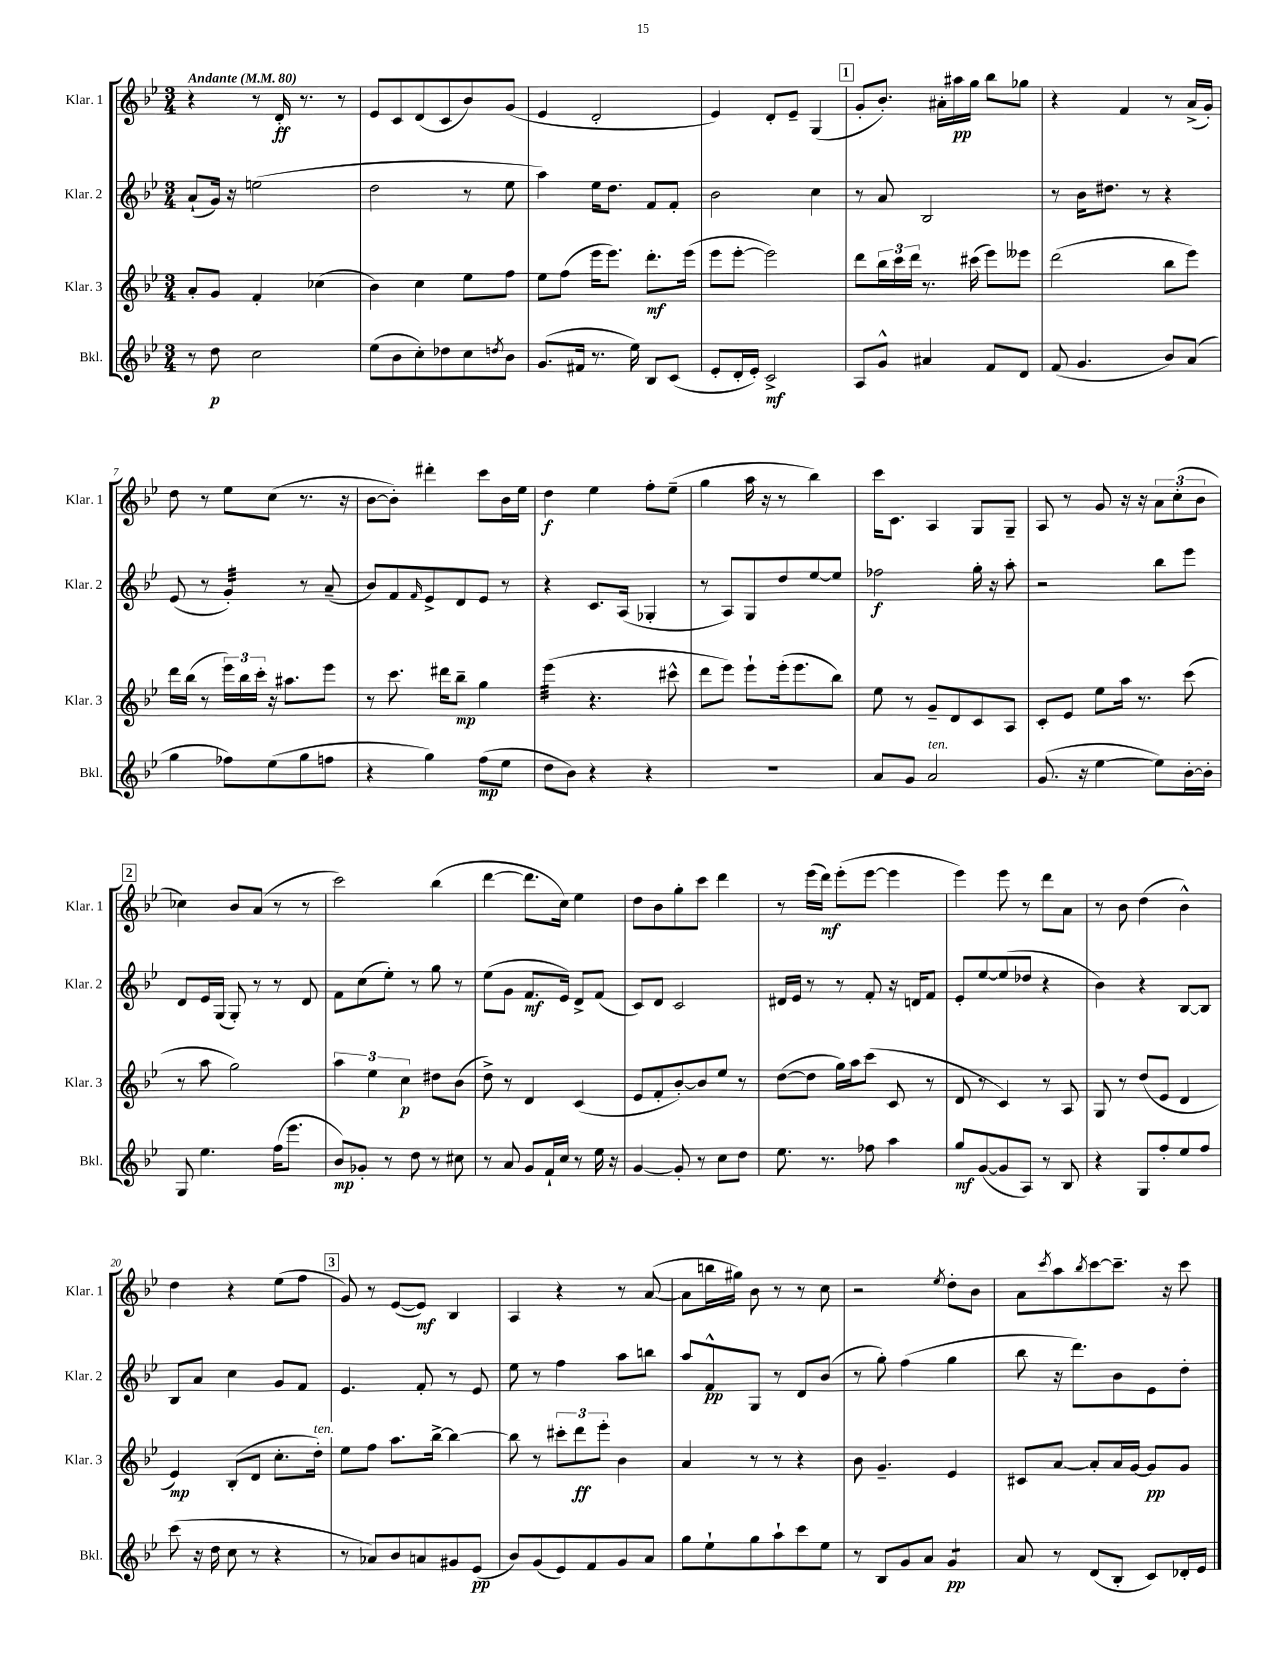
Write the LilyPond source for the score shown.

<<
\new StaffGroup <<
\new Staff = "s0" \with { instrumentName = "Klar. 1" shortInstrumentName = "Klar. 1" } {
    \clef treble \key bes \major \numericTimeSignature \time 3/4 \tempo "Andante" 4 = 80
    r4 r8 d'16-.\ff r8. r8 |
    ees'8 c'8 d'8( c'8 bes'8) g'8( |
    ees'4 d'2-. |
    ees'4) d'8-. ees'8-- g4( |
    \mark \markup { \box "1" } g'8-. bes'8.-.) ais'16-. ais''16\pp g''16 bes''8 ges''8 |
    r4 f'4 r8 a'16->( g'16-.) |
    d''8 r8 ees''8 c''8( r8. r16 |
    bes'8~ bes'8-.) dis'''4-. c'''8 bes'16 ees''16 |
    d''4\f ees''4 f''8-. ees''8--( |
    g''4 a''16 r16 r8 bes''4) |
    c'''16 c'8. a4 g8 g8-- |
    a8 r8 g'8 r16 r16 \tuplet 3/2 { a'8 c''8-.( bes'8 } |
    \mark \markup { \box "2" } ces''4) bes'8 a'8( r8 r8 |
    c'''2) bes''4( |
    d'''4~ d'''8. c''16) ees''4 |
    d''8 bes'8 g''8-. c'''8 d'''4 |
    r8 ees'''16( d'''16\mf) ees'''8-.( ees'''8~ ees'''4 |
    ees'''4) ees'''8 r8 d'''8 a'8 |
    r8 bes'8 d''4( bes'4-^) |
    d''4 r4 ees''8( f''8 |
    \mark \markup { \box "3" } g'8) r8 ees'8~( ees'8\mf) bes4 |
    a4 r4 r8 a'8~( |
    a'8 b''16 gis''16) bes'8 r8 r8 c''8 |
    r2 \acciaccatura { ees''8 } d''8-. bes'8 |
    a'8 \acciaccatura { c'''8 } a''8 \acciaccatura { bes''8 } c'''8~ c'''8.-- r16 c'''8 \bar "|." |
}
\new Staff = "s1" \with { instrumentName = "Klar. 2" shortInstrumentName = "Klar. 2" } {
    \clef treble \key bes \major \numericTimeSignature \time 3/4
    a'8-!( g'16) r16 e''2( |
    d''2 r8 ees''8 |
    a''4) ees''16 d''8. f'8 f'8-. |
    bes'2 c''4 |
    \mark \markup { \box "1" } r8 a'8 bes2 |
    r8 bes'16 dis''8. r8 r4 |
    ees'8( r8 g'4:32-.) r8 a'8--( |
    bes'8) f'8 \grace { f'16 } ees'8-> d'8 ees'8 r8 |
    r4 c'8. a16( ges4-. |
    r8 a8) g8 d''8 ees''8~ ees''8 |
    fes''2\f g''16-. r16 a''8-. |
    r2 bes''8 ees'''8 |
    \mark \markup { \box "2" } d'8 ees'16 g16( g8-.) r8 r8 d'8 |
    f'8 c''8( ees''8-.) r8 g''8 r8 |
    ees''8( g'8 f'8.\mf ees'16) d'8-> f'8( |
    c'8) d'8 c'2 |
    dis'16 ees'16 r8 r8 f'8-. r16 d'16 f'8 |
    ees'8-. ees''8~ ees''8( des''8 r4 |
    bes'4) r4 bes8~ bes8 |
    bes8 a'8 c''4 g'8 f'8 |
    \mark \markup { \box "3" } ees'4. f'8-. r8 ees'8 |
    ees''8 r8 f''4 a''8 b''8 |
    a''8 f'8-^\pp g8 r8 d'8 bes'8( |
    r8 g''8-.) f''4( g''4 |
    bes''8 r16 d'''8.) bes'8 ees'8 d''8-. \bar "|." |
}
\new Staff = "s2" \with { instrumentName = "Klar. 3" shortInstrumentName = "Klar. 3" } {
    \clef treble \key bes \major \numericTimeSignature \time 3/4
    a'8-. g'8 f'4-. ces''4( |
    bes'4) c''4 ees''8 f''8 |
    ees''8 f''8( ees'''16 ees'''8.) d'''8.-.\mf ees'''16( |
    ees'''8 ees'''8~-. ees'''2) |
    \mark \markup { \box "1" } d'''8 \tuplet 3/2 { bes''16 c'''16 d'''16 } r8. cis'''16( ees'''8) eeses'''8 |
    d'''2( bes''8 ees'''8) |
    d'''16 bes''16( r8 \tuplet 3/2 { ees'''16) bes''16 c'''16-. } r16 ais''8. ees'''8 |
    r8 c'''8. dis'''16 bes''8--\mp g''4 |
    ees'''4:32( r4. cis'''8-^ |
    d'''8 ees'''8) ees'''8-! ees'''16-.( ees'''8. bes''8) |
    ees''8 r8 g'8-- d'8 c'8 a8 |
    c'8-. ees'8 ees''8 a''16 r8. c'''8( |
    \mark \markup { \box "2" } r8 a''8 g''2) |
    \tuplet 3/2 { a''4 ees''4 c''4\p } dis''8 bes'8( |
    d''8->) r8 d'4 c'4( |
    ees'8 f'8-. bes'8~-.) bes'8 ees''8 r8 |
    d''8~( d''8 g''16) a''16 c'''8( c'8 r8 |
    d'8 r8 c'4) r8 a8 |
    g8 r8 d''8( ees'8 d'4 |
    ees'4\mp) bes8-.( d'8 c''8.-. d''16-.^\markup { \italic "ten." }) |
    \mark \markup { \box "3" } ees''8 f''8 a''8. bes''16~-> bes''4~ |
    bes''8 r8 \tuplet 3/2 { cis'''8-. d'''8\ff ees'''8-. } bes'4 |
    a'4 r8 r8 r4 |
    bes'8 g'4.-- ees'4 |
    cis'8 a'8~ a'8-. a'16 g'16~ g'8\pp g'8 \bar "|." |
}
\new Staff = "s3" \with { instrumentName = "Bkl." shortInstrumentName = "Bkl." } {
    \clef treble \key bes \major \numericTimeSignature \time 3/4
    r8 d''8\p c''2 |
    ees''8( bes'8 c''8-.) des''8 c''8 \acciaccatura { d''8 } bes'8 |
    g'8.( fis'16 r8. ees''16) bes8 c'8( |
    ees'8-. d'16-. ees'16-.) c'2->\mf |
    \mark \markup { \box "1" } a8 g'8-^ ais'4 f'8 d'8 |
    f'8( g'4. bes'8) a'8( |
    g''4 fes''8) ees''8( g''8 f''8 |
    r4 g''4) f''8\mp( ees''8 |
    d''8 bes'8) r4 r4 |
    R2. |
    a'8 g'8 a'2^\markup { \italic "ten." } |
    g'8.( r16 ees''4~ ees''8) bes'16~-. bes'16-. |
    \mark \markup { \box "2" } g8 ees''4. f''16( ees'''8. |
    bes'8\mp) ges'8-. r8 d''8 r8 cis''8 |
    r8 a'8 g'8 f'16-! c''16 r8 ees''16 r16 |
    g'4~ g'8-. r8 c''8 d''8 |
    ees''8. r8. fes''8 a''4 |
    g''8\mf g'8~( g'8 a8) r8 bes8 |
    r4 g8 f''8-. ees''8 f''8 |
    c'''8( r16 d''16 c''8 r8 r4 |
    \mark \markup { \box "3" } r8 aes'8) bes'8 a'8 gis'8 ees'8\pp( |
    bes'8) g'8( ees'8) f'8 g'8 a'8 |
    g''8 ees''8-! g''8 a''8-! c'''8 ees''8 |
    r8 bes8 g'8 a'8 g'4:8\pp |
    a'8 r8 d'8( bes8-. c'8) des'16-. ees'16 \bar "|." |
}
>>
>>
